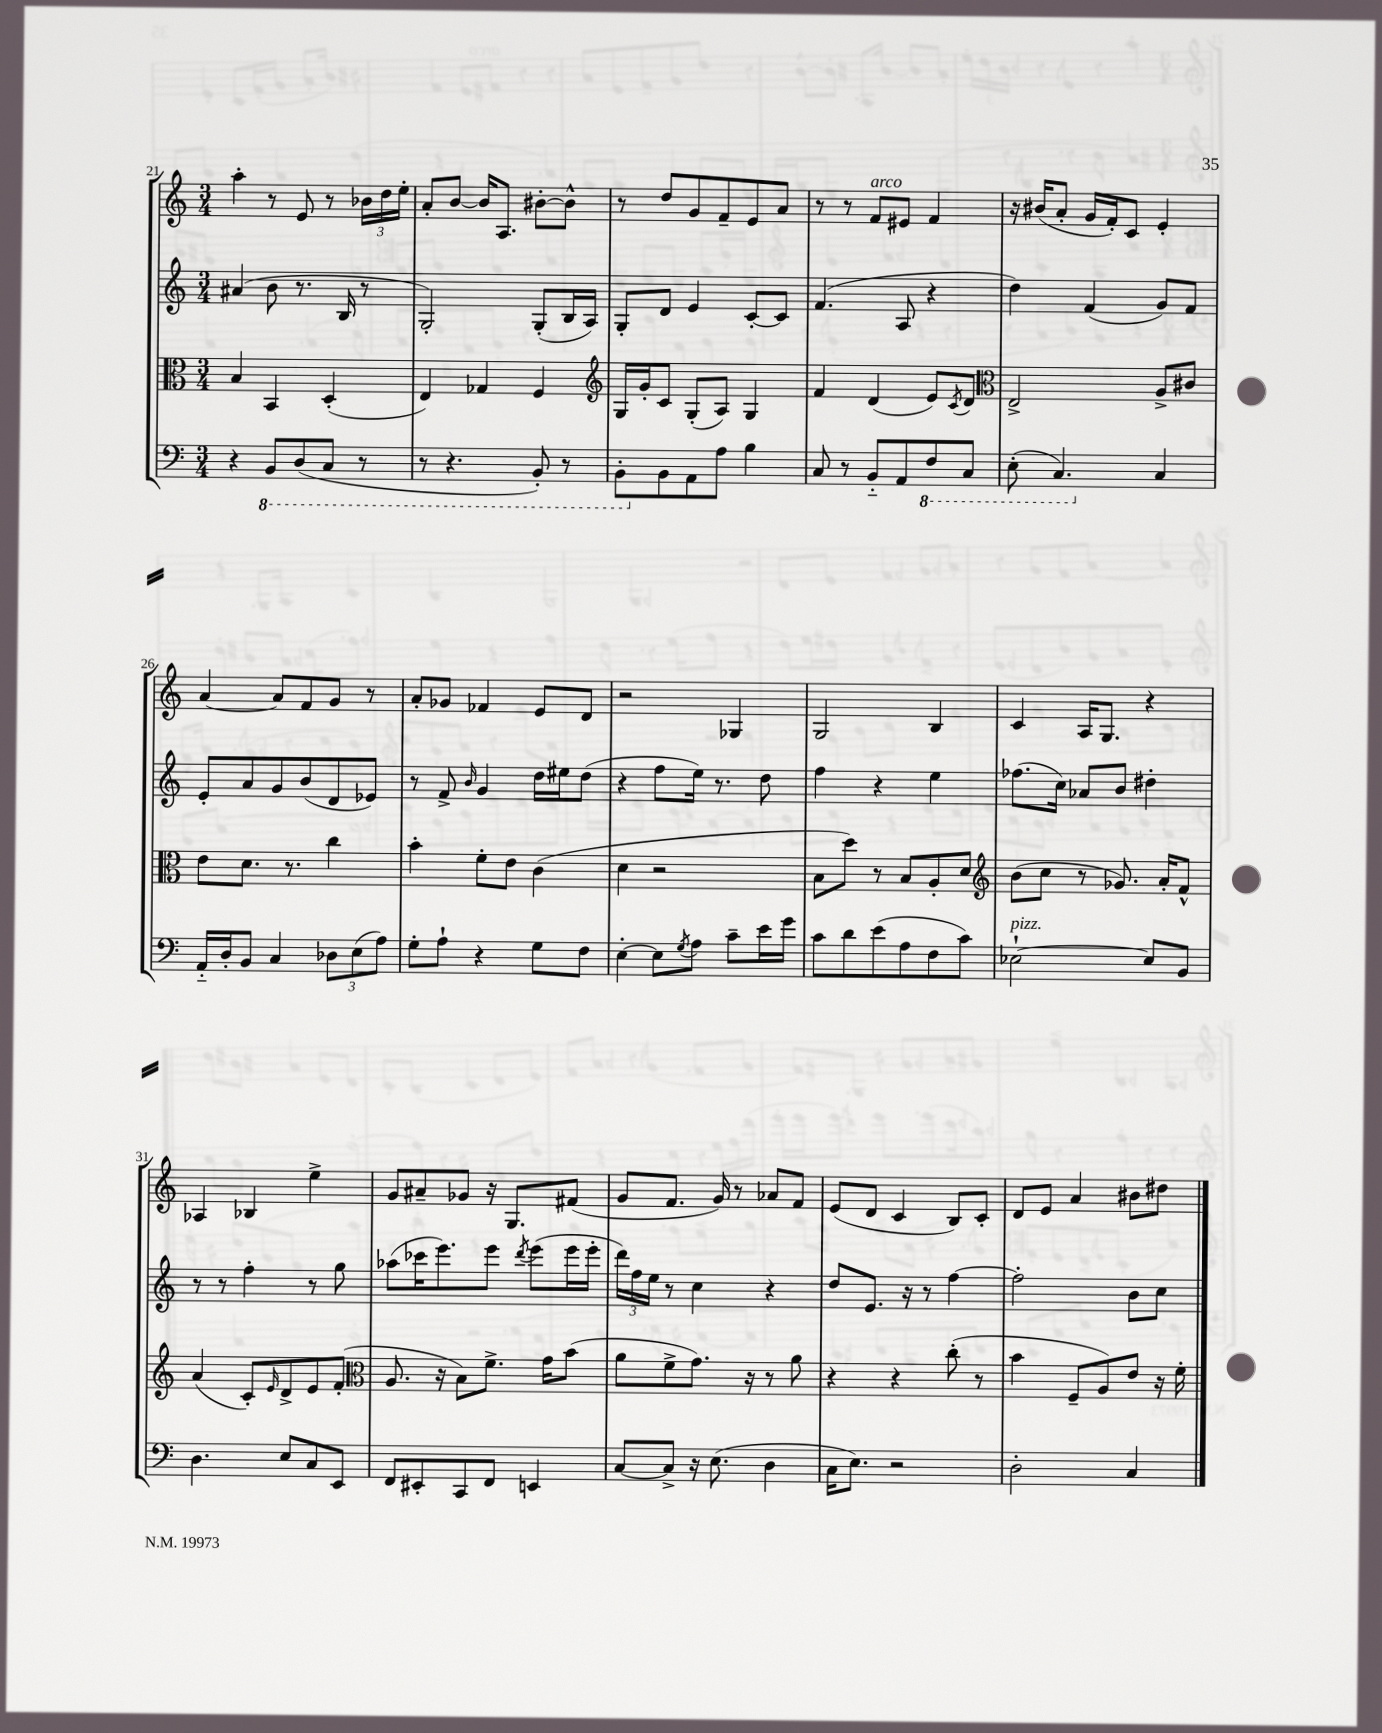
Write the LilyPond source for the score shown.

<<
\new StaffGroup <<
\new Staff = "s0" {
    \clef treble \key c \major \numericTimeSignature \time 3/4
    a''4-. r8 e'8 r8 \tuplet 3/2 { bes'16 d''16 e''16-. } |
    a'8-. b'8~ b'16 a8. bis'8~-. bis'8-^ |
    r8 d''8 g'8 f'8-- e'8 a'8 |
    r8 r8 f'8^\markup { \italic "arco" } eis'8 f'4 |
    r16 bis'16( a'8-. g'16 f'16-.) c'8 e'4-. |
    a'4~ a'8 f'8 g'8 r8 |
    a'8-. ges'8 fes'4 e'8 d'8 |
    r2 ges4 |
    g2 b4 |
    c'4 a16 g8. r4 |
    aes4 bes4 e''4-> |
    g'8 ais'8-- ges'8 r16 g8. fis'8( |
    g'8 f'8. g'16) r8 aes'8 f'8 |
    e'8( d'8 c'4 b8) c'8-. |
    d'8 e'8 a'4 bis'8 dis''8 \bar "|." |
}
\new Staff = "s1" {
    \clef treble \key c \major \numericTimeSignature \time 3/4
    ais'4( b'8 r8. b16 r8 |
    g2-.) g8-.( b16 a16) |
    g8-. d'8 e'4 c'8~-. c'8 |
    f'4.( a8 r4 |
    d''4) f'4( g'8) f'8 |
    e'8-. a'8 g'8 b'8( d'8 ees'8) |
    r8 f'8-> \grace { b'16 } g'4 d''16 eis''16 d''8( |
    r4 f''8 e''16) r8. d''8 |
    f''4 r4 e''4 |
    fes''8.( c''16) aes'8 b'8 dis''4-. |
    r8 r8 f''4-. r8 g''8 |
    aes''8( ces'''16 e'''8.) e'''8 \acciaccatura { d'''8 } e'''8( e'''16 e'''16-. |
    \tuplet 3/2 { d'''16) f''16 e''16 } r8 c''4 r4 |
    d''8 e'8. r16 r8 f''4~ |
    f''2-. b'8 c''8 \bar "|." |
}
\new Staff = "s2" {
    \clef alto \key c \major \numericTimeSignature \time 3/4
    b4 b,4 d4-.( |
    e4) ges4 f4 |
    \clef treble g16 g'16-. c'8 g8-.( a8) g4 |
    f'4 d'4( e'8) \acciaccatura { c'8 } d'8 |
    \clef alto e2-> a8-> cis'8 |
    e'8 d'8. r8. c''4 |
    b'4-. f'8-. e'8 c'4( |
    d'4 r2 |
    b8 d''8) r8 b8 a8-. d'8 |
    \clef treble b'8( c''8 r8 ges'8.) a'16-. f'8-^ |
    a'4( c'8-.) \grace { e'16 } d'8-> e'8 f'8-.( |
    \clef alto a8. r16 b8) f'8.-> g'16 b'8( |
    a'8 f'8-> g'8.) r16 r8 a'8 |
    r4 r4 c''8-.( r8 |
    b'4 f8-- a8) e'8 r16 f'16-. \bar "|." |
}
\new Staff = "s3" {
    \clef bass \key c \major \numericTimeSignature \time 3/4
    r4 \ottava #-1 b,,8 d,8( c,8 r8 |
    r8 r4. b,,8-.) r8 |
    b,,8-. \ottava #0 b,8 a,8 a8 b4 |
    c8 r8 b,8-_ a,8 \ottava #-1 f,8 c,8 |
    e,8-.( c,4.) \ottava #0 c4 |
    a,16-_ d16-. b,8 c4 \tuplet 3/2 { des8 e8( a8) } |
    g8-. a8-! r4 g8 f8 |
    e4~-. e8 \acciaccatura { g8 } a8 c'8-- e'16 g'16 |
    c'8 d'8 e'8( a8 f8 c'8) |
    ees2~-!^\markup { \italic "pizz." } ees8 b,8 |
    d4. e8 c8 e,8 |
    f,8 eis,8-. c,8 f,8 e,4 |
    c8~ c8-> r16 e8.( d4 |
    c16 e8.) r2 |
    d2-. c4 \bar "|." |
}
>>
>>
\layout { \context { \Score currentBarNumber = #21 } }
